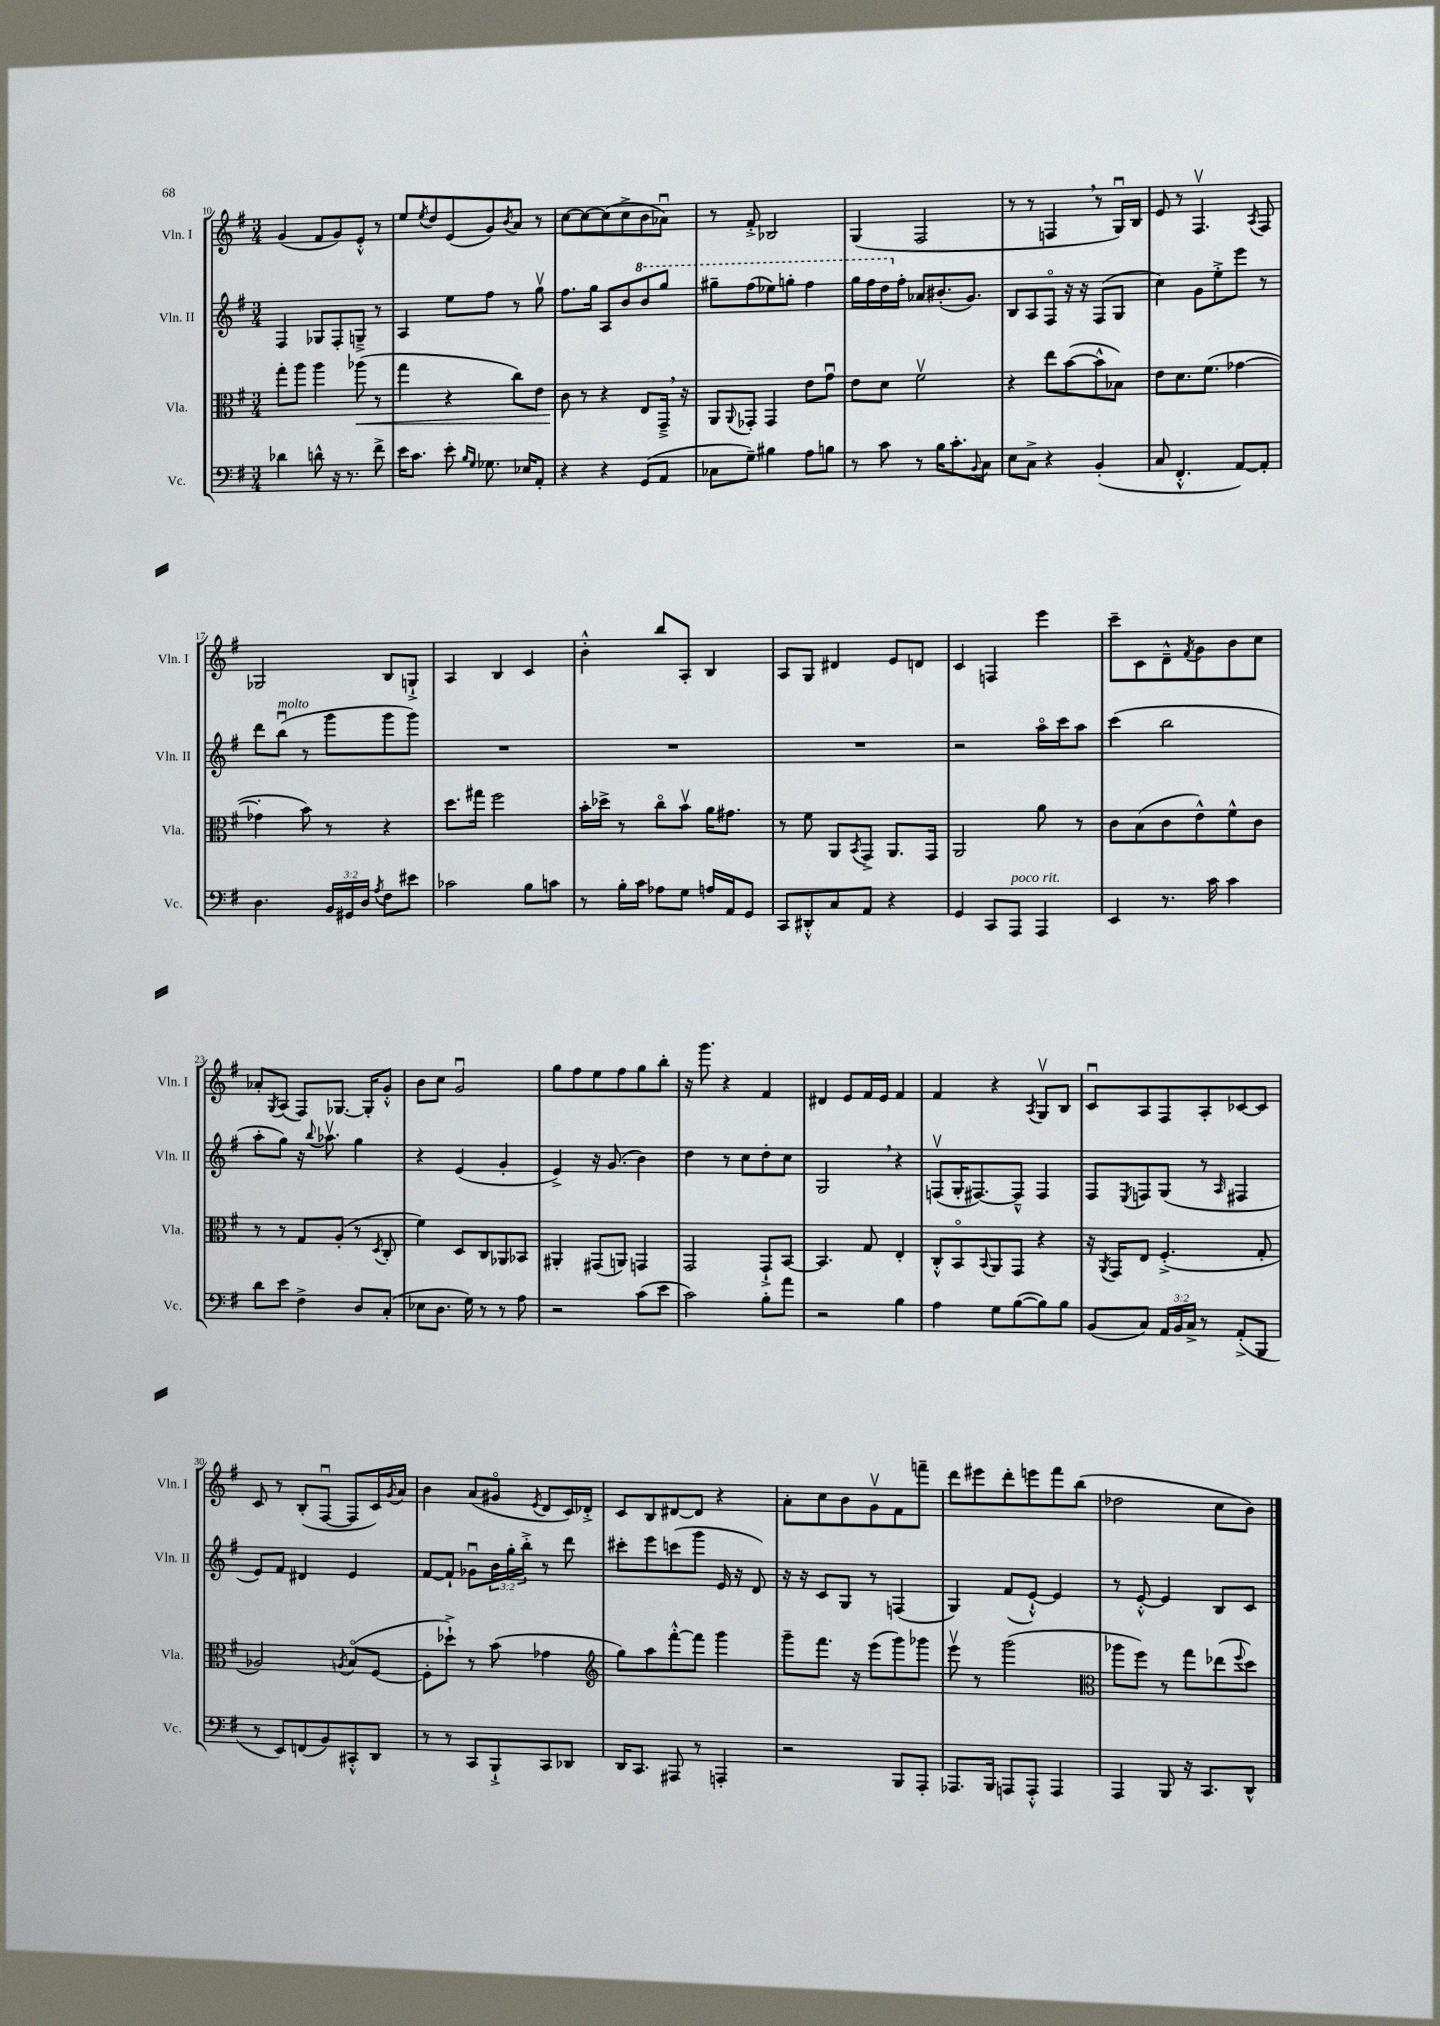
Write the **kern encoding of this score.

**kern	**kern	**kern	**kern
*staff4	*staff3	*staff2	*staff1
*clefF4	*clefC3	*clefG2	*clefG2
*k[f#]	*k[f#]	*k[f#]	*k[f#]
*M3/4	*M3/4	*M3/4	*M3/4
4d-	8gg'	4F#	(4g
.	8aa	.	.
8d^^	4aa	8G-	8f#
16r	.	8F#'	8g)
8.r	.	.	.
.	(8aa-	8G~^	8e'^^
8f#^	8r	8r	8r
=	=	=	=
16e	4gg	4A	8ee
8.c	.	.	.
.	.	.	8qee
.	.	.	8dd
8e'	4r	8ee	(8e
16qqB	.	.	.
16qqG	.	.	.
8.G-	.	8ff#	8g)
.	.	.	8qb
.	8cc)	8r	8a
16E-	.	.	.
8AA'	8e	8ggv	8r
=	=	=	=
4r	8c	8.ff#	[8cc
.	8r	.	8cc_
.	.	16gg	.
4r	4r	8A	(8cc]
.	.	8b	8cc^
(8GG	8E	8bb	8b
8AA	16GG~^	8ggg	8a-u)
.	16r	.	.
=	=	=	=
8C-	8AA	8ggg#~	8r
.	8qqAA	.	.
8G~)	8GG-'	(8fff#	8f#'^
4B#	4GG-	8eee-)	2B-
.	.	8ggg'	.
8A	8e	4fff#	.
8B	8gu	.	.
=	=	=	=
8r	8e	16ggg	(4G
.	.	16fff#	.
8c	8d	16ddd	.
.	.	16ff#'	.
8r	2f#v	8a-	2F#
16B	.	(8.b#'	.
8.c'	.	.	.
.	.	8.g)	.
8qqBB	.	.	.
8C	.	.	.
=	=	=	=
8E	4r	8B	8r
8C^	.	8A	8r
4r	8ee	8F#o	4F
.	([8b	16r	.
.	.	16r	.
(4BB'	8b^^]	(8F#	8r
.	8B-)	8G	16Gu)
.	.	.	16B
=	=	=	=
8C	8e	4cc)	8e
4.FF#'^^	8.d	.	8r
.	.	8g	4.F#v
.	(8.f#	.	.
.	.	8ee'^	.
[8AA)	[4g-	8eee	.
.	.	.	8qA
8AA']	.	8r	8F#
=	=	=	=
4.D	4g-']	8ddd	2G-
.	.	(8bbu	.
.	8b)	8r	.
24BB	8r	8ggg	.
24GG#	.	.	.
24D	.	.	.
8qA	.	.	.
8F#	4r	8ggg	8B
8e#	.	8ggg)	8G`^
=	=	=	=
2c-	8.dd	2.r	4A
.	16gg#	.	.
.	2ff#	.	4B
8B	.	.	4c
8c	.	.	.
=	=	=	=
8r	16b'	2.r	4b'^^
.	16dd-^	.	.
16B'	8r	.	.
16c	.	.	.
8A-	8cco	.	8bb
8G	8bv	.	8A'
16A	16a	.	4B
16AA	8.g#	.	.
8GG	.	.	.
=	=	=	=
8CC	8r	2.r	8A
8DD#'^^	8f#	.	8G
8C	8AA	.	4d#
.	8qBB	.	.
8AA	8GG^	.	.
4r	8.AA	.	8e
.	.	.	8d
.	16GG	.	.
=	=	=	=
4GG	2AA	2r	4c
8CC	.	.	4F
8AAA	.	.	.
4AAA	8a	16aao	4eee
.	.	16ccc	.
.	8r	8aa	.
=	=	=	=
4EE	8c	(4ccc	8ccc~
.	(8B	.	8c
8.r	8c	2bb	8d~^^
.	.	.	8qf#
.	8e^^)	.	8g
16c	.	.	.
4c	8f#^^	.	8b
.	8c	.	8cc
=	=	=	=
8d	8r	8aa'	8a-'
.	.	.	8qG
8e	8r	8gg)	(8A
4F#^	8G	16r	8F#)
.	.	8qqbb	.
.	.	8.aa-v	.
.	(8A'	.	[8.G-
8D	8r	4gg	.
.	.	.	16G-']
.	8qD	.	.
(8C'	8C'	.	8g'^^
=	=	=	=
8E-	4f#)	4r	8b
8.D	.	.	8cc
.	8D	(4e	2gu
16G)	.	.	.
8r	8C	.	.
8r	8AA-	4g'	.
8A	8BB-	.	.
=	=	=	=
2r	4AA#'	4e^)	8gg
.	.	.	8ff#
.	(8GG#	16r	8ee
.	.	(8.g	.
.	8AA)	.	8ff#
(8c	4GG	4b)	8gg
8e	.	.	8bb'
=	=	=	=
2c)	2GG	4dd	16r
.	.	.	8.ggg
.	.	8r	4r
.	.	8cc	.
8B'	8GG`^	8dd'	4f#
8a	[8BB	8cc	.
=	=	=	=
2r	4.BB]	2G	4d#
.	.	.	8e
.	8G	.	16f#
.	.	.	16e
4B	4E'	4r	4f#
=	=	=	=
4A	8C'^^	(8Fv	4f#
.	8BBo	16G'	.
.	.	[8.F#)	.
.	8qqBB	.	.
8G	8AA	.	4r
([8B	8GG	8F#~^^]	.
.	.	.	8qA
8B])	4r	4F#	8Gv
8B	.	.	8B
=	=	=	=
(8BB	16r	8F#	8cu
.	8qAA	.	.
.	16GG	.	.
.	.	8qE	.
8C)	8E	8F	8A
24AA	(4.F#'^	(8G	8F#
24BB	.	.	.
24C^	.	.	.
8r	.	8r	8A'
.	.	16qqA	.
(8AA'^	.	4F#	[8c-
8BBB	8G'	.	8c-]
=	=	=	=
8r	2A-)	8e)	8c
8EE)	.	8f#	8r
(8FF	.	4d#	(8B'
8BB)	.	.	[8F#u
.	8qA	.	.
8CC#'^^	(8Bo	4e	8F#]
8DD	[8F#	.	16c)
.	.	.	8qg
.	.	.	16a
=	=	=	=
8r	8F#']	[8f#	4b
8r	8dd-`^)	8f#`]	.
8CC	8r	8g-u	(8a
8BBB`^	(8b	24b	8g#o
.	.	24gg'	.
.	.	24bb'^	.
.	.	.	8qe
8CC	4g-	8r	8d
8DD-	.	8ddd	16c)
.	.	.	16d-'^
=	=	=	=
*	*clefG2	*	*
16DD	8gg)	8ccc#'	8c
8.CC	.	.	.
.	8aa	8eee	8B
8AAA#	[8fff#'^^	(8ccc	[8d#
8r	8fff#]	8ggg	8d#]
4AAA'	4ggg	16e	4r
.	.	16r	.
.	.	8d)	.
=	=	=	=
2r	8ggg~	16r	8a'
.	.	16r	.
.	8.fff#	8c	8cc
.	.	8G	8b
.	16r	.	.
.	(8eee	8r	8gv
8BBB	8ggg)	(4F	8f#
8AAA'	8ggg-	.	8fff~
=	=	=	=
8.AAA-	8eeev	4G)	8ddd
.	8r	.	8eee#
16BBB	.	.	.
8AAA	(2ggg	(8f#	8ddd'
8AAA'^^	.	[8e`^^)	8eee
4AAA	.	4e]	8fff#
.	.	.	(8bb
=	=	=	=
*	*clefC3	*	*
4AAA	8aa-	8r	2dd-
.	8ff#)	[8e'^^	.
8BBB	8r	4e]	.
16r	8gg	.	.
8.CC	.	.	.
.	(8ee-	8B	8cc
.	8qqff#	.	.
8DD^^	8dd)	8c	8b)
==	==	==	==
*-	*-	*-	*-
